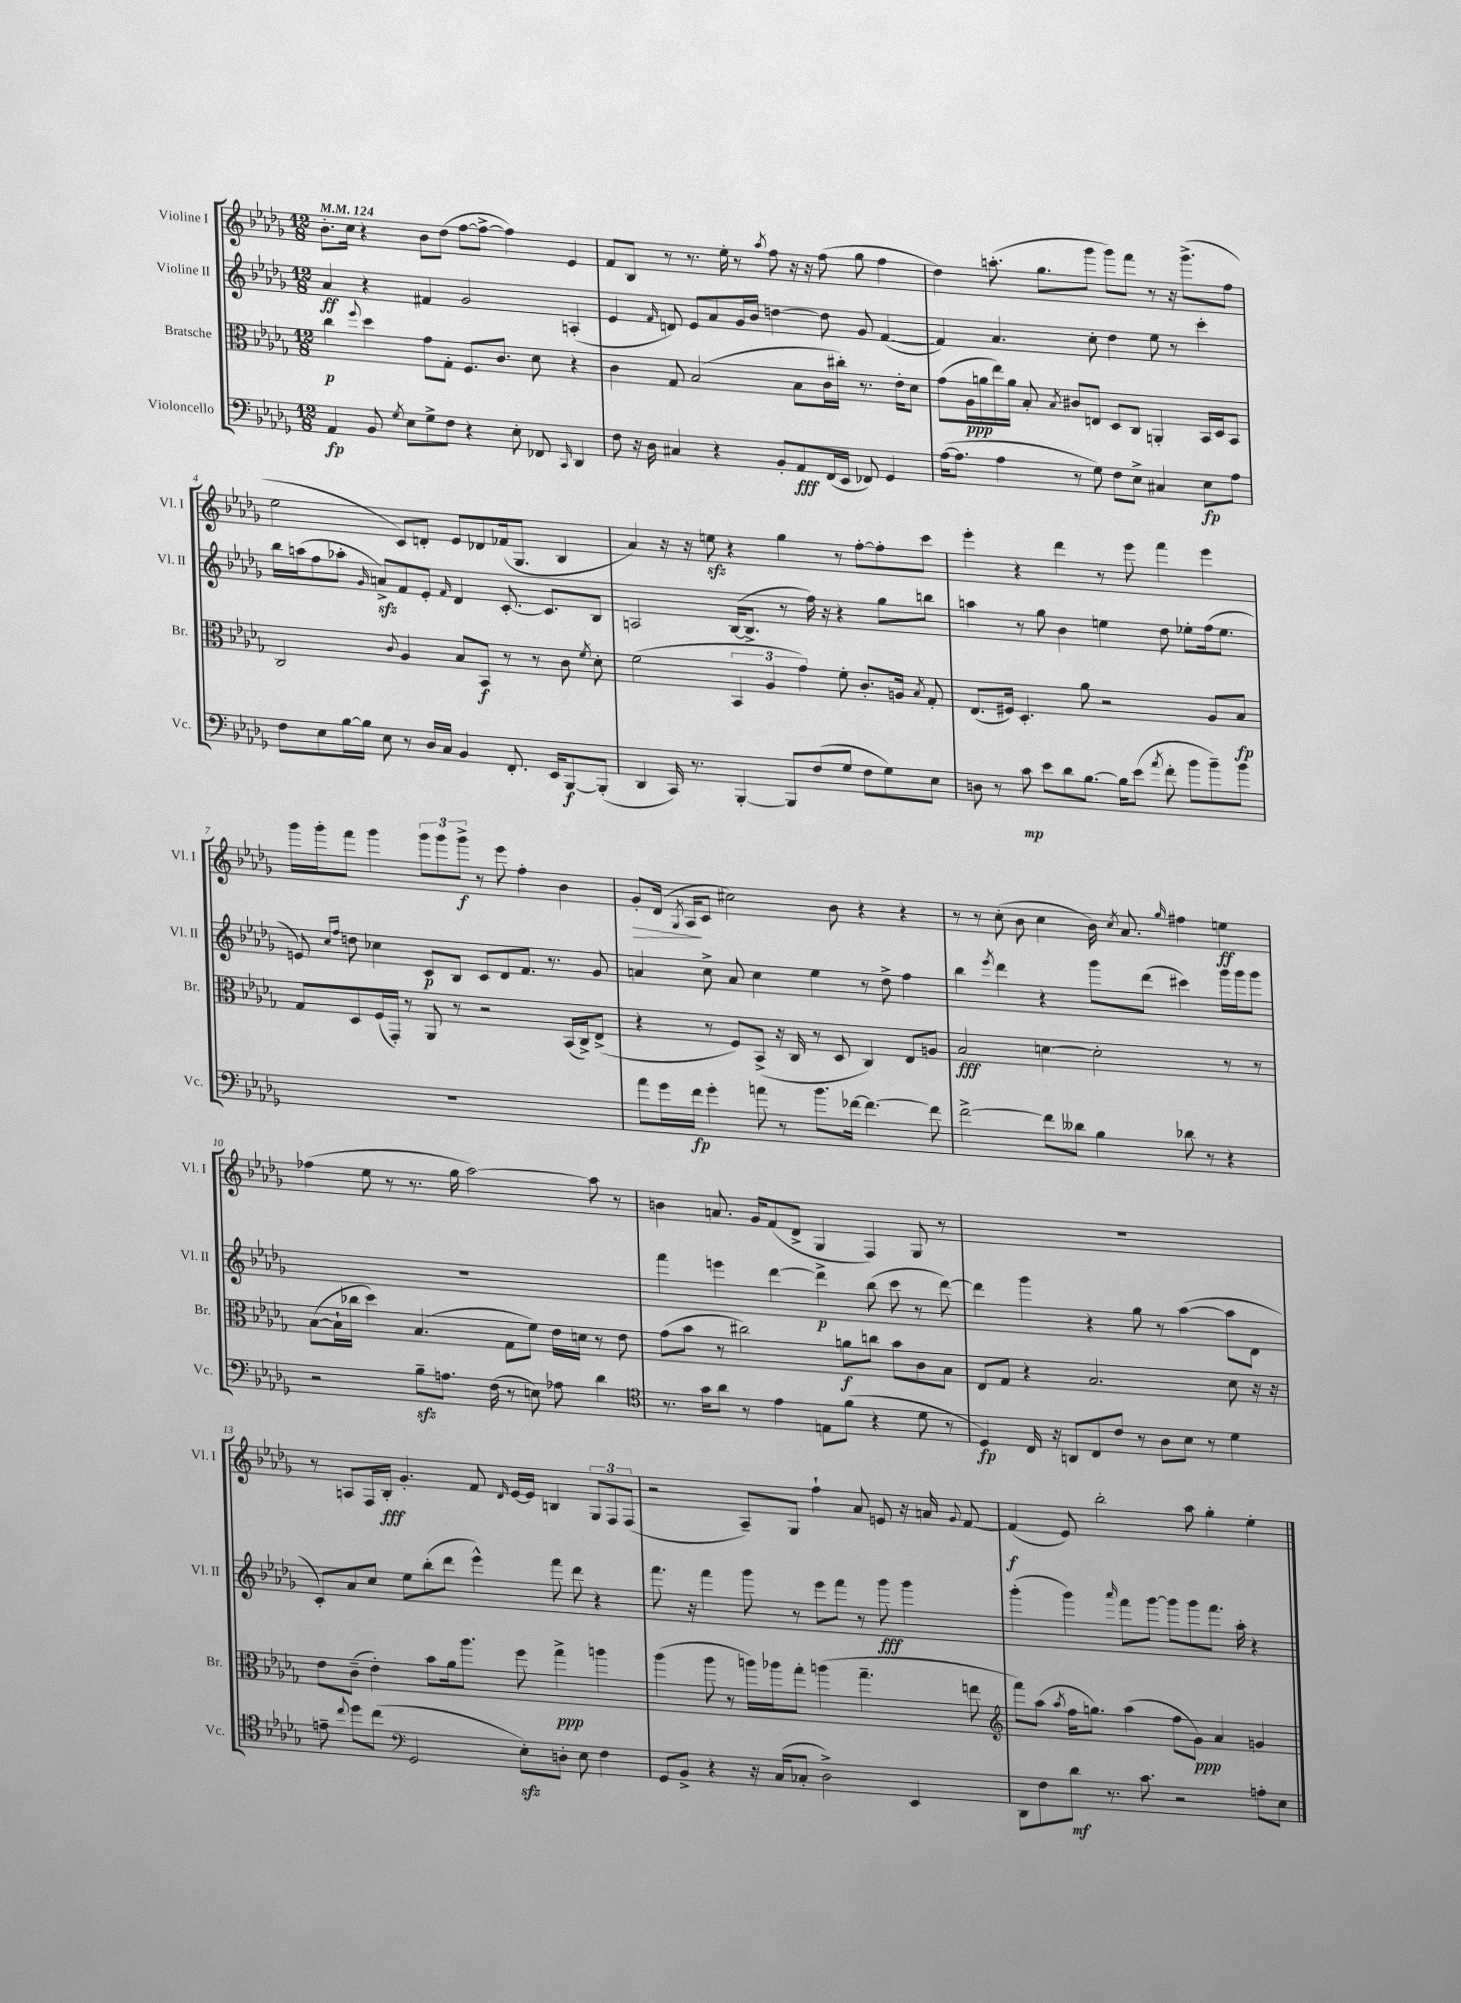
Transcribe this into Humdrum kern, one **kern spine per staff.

**kern	**dynam	**kern	**dynam	**kern	**dynam	**kern	**dynam
*part4	*part4	*part3	*part3	*part2	*part2	*part1	*part1
*staff4	*staff4	*staff3	*staff3	*staff2	*staff2	*staff1	*staff1
*I"Violoncello	*	*I"Bratsche	*	*I"Violine II	*	*I"Violine I	*
*I'Vc.	*	*I'Br.	*	*I'Vl. II	*	*I'Vl. I	*
*clefF4	*	*clefC3	*	*clefG2	*	*clefG2	*
*k[b-e-a-d-g-]	*	*k[b-e-a-d-g-]	*	*k[b-e-a-d-g-]	*	*k[b-e-a-d-g-]	*
*M12/8	*	*M12/8	*	*M12/8	*	*M12/8	*
*MM124	*	*MM124	*	*MM124	*	*MM124	*
=1	=1	=1	=1	=1	=1	=1	=1
4AA-/	fp	4cc\	p	4a-/	ff	8.b-'\L	.
.	.	.	.	.	.	16cc\Jk	.
.	.	8qqff/	.	.	.	.	.
8BB-/	.	4dd-\	.	4r	.	4r	.
8qG-/	.	.	.	.	.	.	.
8E-\L	.	.	.	.	.	.	.
8G-^\	.	8g-\L	.	4f#X/	.	8b-\L	.
8F\J	.	8G-'\J	.	.	.	(8dd-\J	.
4r	.	8.F/L	.	2g-/	.	[8ff\L	.
.	.	.	.	.	.	8ff^\J_	.
.	.	8.c/J	.	.	.	.	.
8E-'\	.	.	.	.	.	4ff\])	.
8FF-X/	.	8d-\	.	.	.	.	.
16qqCC/	.	.	.	.	.	.	.
4DD-/	.	4r	.	(4An'/	.	4e-/	.
=2	=2	=2	=2	=2	=2	=2	=2
8F\	.	4c\	.	4e-/	.	8f/L	.
16r	.	.	.	.	.	8B-/J	.
16D-\	.	.	.	.	.	.	.
.	.	.	.	16qqf/	.	.	.
4C#X/	.	8G-/	.	8dn/)	.	8r	.
.	.	(2B-/	.	8e-/L	.	8.r	.
4r	.	.	.	8a-/	.	.	.
.	.	.	.	.	.	16ee-'\	.
.	.	.	.	16g-/L	.	8r	.
.	.	.	.	16b-/JJ	.	.	.
.	.	.	.	.	.	8qaa-/	.
8BB-'/L	.	.	.	[4ddn\	.	8ff\	.
8AA-/	fff	8B-\L	.	.	.	16r	.
.	.	.	.	.	.	16r	.
(16FF/L	.	16c\L	.	8dd\]	.	(8ff\	.
16EE-/JJ	.	16cc#X'\JJ)	.	.	.	.	.
8FF-X/)	.	8.r	.	8g-/	.	8gg-\	.
4GG-/	.	.	.	([4f/	.	4ff\	.
.	.	16e-'\KL	.	.	.	.	.
.	.	8d-\J	.	.	.	.	.
=3	=3	=3	=3	=3	=3	=3	=3
([16A-\KL	.	(8g-\L	.	4f/])	.	4dd-\)	.
8.A-\J]	.	.	.	.	.	.	.
.	.	16A-\L	ppp	.	.	.	.
.	.	16an\	.	.	.	.	.
4A-\	.	16ee-\)	.	4.a-/	.	(8.aan'\	.
.	.	16a\JJ	.	.	.	.	.
.	.	8B-'/	.	.	.	.	.
.	.	.	.	.	.	8.gg-\L	.
.	.	8qB-/	.	.	.	.	.
8r	.	8c#X/L	.	.	.	.	.
8G-\)	.	8En/J	.	8cc'\	.	8ggg-\J	.
8F\L	.	8D-/L	.	4dd-\	.	8ggg-\L)	.
8E-^\J	.	8C/J	.	.	.	8fff\J	.
4C#X/	.	4AAn'/	.	8ee-\	.	8r	.
.	.	.	.	8r	.	16r	.
.	.	.	.	.	.	(8.ggg-^\L	.
8E-\L	fp	16BB-/LL	.	4ccc'\	.	.	.
.	.	16D-/J	.	.	.	.	.
8A-\J	.	8BB-/J	.	.	.	8ff\J	.
!!LO:LB:g=z
=4	=4	=4	=4	=4	=4	=4	=4
8F\L	.	2C/	.	16bb-\LL	.	2ee-\	.
.	.	.	.	(16aan\J	.	.	.
8E-\	.	.	.	8ff\	.	.	.
[16B-\L	.	.	.	8aa-X'\J	.	.	.
16B-\JJ]	.	.	.	.	.	.	.
.	.	.	.	16qqg-/	.	.	.
8E-\	.	.	.	8anzz^/L)	.	.	.
.	.	8qqc/	.	.	.	.	.
8r	.	4A-/	.	8f/	.	8c/L)	.
16D-/LL	.	.	.	8e-'/J	.	8dn'/J	.
16C/JJ	.	.	.	.	.	.	.
.	.	.	.	16qqf/	.	.	.
4BB-/	.	8B-/L	.	4d-/	.	8e-/L	.
.	.	8BB-/J	f	.	.	8d-X/	.
8.FF'/	.	8r	.	[8.c'/	.	(16f-X/k	.
.	.	.	.	.	.	8.G-/J	.
.	.	8r	.	.	.	.	.
16EE-/KL	.	.	.	8.c/L]	.	.	.
[8BBB-/	f	8c\	.	.	.	4B-/	.
.	.	8qf/	.	.	.	.	.
(8BBB-'/J]	.	8d-'\	.	8B-/J	.	.	.
=5	=5	=5	=5	=5	=5	=5	=5
4DD-/	.	(2f\	.	2An/	.	4a-/)	.
16CC/)	.	.	.	.	.	16r	.
8.r	.	.	.	.	.	16r	.
.	.	.	.	.	.	8eenzz\	.
[4BBB-'/	.	6BB-/	.	([16B-/KL	.	4r	.
.	.	.	.	8.B-^/J]	.	.	.
.	.	6A-/	.	.	.	.	.
8BBB-/L]	.	.	.	8r	.	4gg-\	.
.	.	6g-\)	.	.	.	.	.
(8F/	.	.	.	16ff\)	.	.	.
.	.	.	.	16r	.	.	.
8G-/J	.	8f'\	.	4r	.	8r	.
8F\L	.	8.c'/L	.	.	.	[8ff'\L	.
8G-\)	.	.	.	8gg-\L	.	8ff'\]	.
.	.	16An/Jk	.	.	.	.	.
.	.	8qB-/	.	.	.	.	.
8E-\J	.	8G-'/	.	8bbn\J	.	8ccc\J	.
=6	=6	=6	=6	=6	=6	=6	=6
8Dn\	.	(8.E-/L	.	4aan\	.	4eee-'\	.
8r	.	.	.	.	.	.	.
.	.	16F#X/Jk)	.	.	.	.	.
8c\	mp	4.D-'/	.	8r	.	4r	.
8e-\L	.	.	.	8gg-\	.	.	.
8d-\	.	.	.	4b-\	.	4ddd-\	.
[8.B-\J	.	8a-\	.	.	.	.	.
.	.	2r	.	4een\	.	8r	.
16B-\KL]	.	.	.	.	.	.	.
(8e-\J	.	.	.	.	.	8eee-\	.
8qa-/	.	.	.	.	.	.	.
8f'\	.	.	.	8dd-\	.	4fff\	.
8b-\L	.	.	.	8ee-X'\L	.	.	.
8b-~\)	.	8A-/L	.	(16ff\k	.	4eee-\	.
.	.	.	.	8.ee-\J	.	.	.
8b-\J	.	8B-/J	fp	.	.	.	.
!!LO:LB:g=z
=7	=7	=7	=7	=7	=7	=7	=7
1.r	.	8G-/L	.	8en/)	.	16ggg-\LL	.
.	.	.	.	.	.	16ggg-'\J	.
.	.	.	.	16qqcc/LL	.	.	.
.	.	.	.	16qqff/JJ	.	.	.
.	.	8D-/	.	8ddn\	.	8fff\J	.
.	.	(16F/L	.	4cc-X\	.	4ggg-\	.
.	.	16GG-'/JJ)	.	.	.	.	.
.	.	8r	.	.	.	.	.
.	.	8AA-/	.	8c/L	p	12ggg-\L	.
.	.	.	.	.	.	12ggg-\	.
.	.	8r	.	8B-/J	.	.	.
.	.	.	.	.	.	12ggg-^\J	f
.	.	2r	.	8c/L	.	8r	.
.	.	.	.	8d-/	.	8eee-\	.
.	.	.	.	8.f/J	.	4ff'\	.
.	.	.	.	8.r	.	.	.
.	.	(16BB-/LL	.	.	.	4b-\	.
.	.	16C^/J)	.	.	.	.	.
.	.	(8E-^/J	.	8g-/	.	.	.
=8	=8	=8	=8	=8	=8	=8	=8
!	!	!	!	!	!	!	!LO:HP:b
8a-\L	.	4r	.	4an/	.	8g-'/L	>
16g-\L	.	.	.	.	.	(16d-/Jk	.
.	.	.	.	.	.	8qG-/	.
16f\JJ	fp	.	.	.	.	16A-/KL	.
4g-'\	.	8r	.	8cc^\	.	8c/J	]
.	.	8F/L)	.	8a/	.	2cc#X\)	.
8an\	.	(8BB-^/J	.	4cc\	.	.	.
8r	.	16r	.	.	.	.	.
.	.	16C/	.	.	.	.	.
8.b-\L	.	8r	.	4ee-\	.	.	.
.	.	8D-/	.	.	.	8b-\	.
[16f-X\Jk	.	.	.	.	.	.	.
4.f-\_	.	4C/)	.	8r	.	4r	.
.	.	.	.	8dd-^\	.	.	.
.	.	8E-/L	.	4ff\	.	4r	.
8f-\]	.	8An/J	.	.	.	.	.
=9	=9	=9	=9	=9	=9	=9	=9
[2f^\	.	2B-/	fff	4bb-\	.	8r	.
.	.	.	.	.	.	8r	.
.	.	.	.	8qeee-/	.	.	.
.	.	.	.	4ddd-\	.	(8cc'\	.
.	.	.	.	.	.	8b-\	.
8f\L]	.	[4dn\	.	4r	.	4cc\	.
8d--X\J	.	.	.	.	.	.	.
4B-\	.	2d'\]	.	8ggg-\L	.	16b-\)	.
.	.	.	.	.	.	8qcc/	.
.	.	.	.	.	.	8.a-/	.
.	.	.	.	(8ddd-\J	.	.	.
.	.	.	.	.	.	16qqgg-/	.
8d-X\	.	.	.	4ccc#X\)	.	4ff#X\	.
8r	.	.	.	.	.	.	.
4r	.	8r	.	16ggg-\LL	.	4een\	ff
.	.	.	.	16ggg-\J	.	.	.
.	.	8r	.	8ggg-\J	.	.	.
!!LO:LB:g=z
=10	=10	=10	=10	=10	=10	=10	=10
2r	.	([8B-\L	.	1.r	.	(4ff-X\	.
.	.	16B-`\L]	.	.	.	.	.
.	.	16cc-X\JJ	.	.	.	.	.
.	.	4dd-\)	.	.	.	8ee-\	.
.	.	.	.	.	.	8r	.
8B-zz~\L	.	(4.B-/	.	.	.	8.r	.
8.An\J	.	.	.	.	.	.	.
.	.	.	.	.	.	16gg-\	.
.	.	.	.	.	.	[2aa-\)	.
(16F\	.	.	.	.	.	.	.
8r	.	8G-\L	.	.	.	.	.
8En\)	.	8f\J)	.	.	.	.	.
8A-X\	.	16e-\LL	.	.	.	.	.
.	.	16dn\JJ	.	.	.	.	.
4d-\	.	8r	.	.	.	8aa-\]	.
.	.	8e-\	.	.	.	8r	.
=11	=11	=11	=11	=11	=11	=11	=11
*clefC4	*	*	*	*	*	*	*
8.r	.	(8g-\L	.	4fff\	.	4bn\	.
.	.	8b-\J	.	.	.	.	.
16g-\KL	.	.	.	.	.	.	.
8a-\J	.	8r	.	4eeen\	.	8.an/	.
8r	.	2cc#X\)	.	.	.	.	.
.	.	.	.	.	.	16g-/KL	.
4e-\	.	.	.	[4ddd-\	.	(8f/	.
.	.	.	.	.	.	8d-^/J	.
8En\L	.	.	.	4ddd-^\]	p	4G-/	.
(8f\J	.	8an\L	f	.	.	.	.
4r	.	8ccn\J	.	(8bb-\	.	4F/)	.
.	.	8b-\L	.	8ccc\	.	.	.
8d-\	.	8c\	.	8r	.	8G-/	.
8r	.	8B-\J	.	[8ddd-\)	.	8r	.
=12	=12	=12	=12	=12	=12	=12	=12
4D-/)	fp	8E-/L	.	4ddd-\]	.	1.r	.
.	.	8G-/J	.	.	.	.	.
16C/	.	4r	.	4ggg-\	.	.	.
16r	.	.	.	.	.	.	.
8AAn/L	.	.	.	.	.	.	.
8C/	.	2.B-/	.	4r	.	.	.
8c/J	.	.	.	.	.	.	.
8r	.	.	.	8gg-\	.	.	.
8A-\L	.	.	.	8r	.	.	.
8B-\J	.	.	.	([4aa-\	.	.	.
8r	.	.	.	.	.	.	.
4d-\	.	8d-\	.	8aa-\L]	.	.	.
.	.	16r	.	8d-\J	.	.	.
.	.	16r	.	.	.	.	.
!!LO:LB:g=z
=13	=13	=13	=13	=13	=13	=13	=13
8en~\	.	8e-\L	.	8c'/L)	.	8r	.
8qqcc/	.	.	.	.	.	.	.
8dd-\L	.	(8c~\J	.	8a-/	.	8An/L	.
(8cc\J	.	4e-'\)	.	8cc/J	.	16F/L	.
.	.	.	.	.	.	16B-'/JJ	fff
*clefF4	*	*	*	*	*	*	*
2GG-/	.	.	.	8ee-\L	.	4.g-'/	.
.	.	8b-\L	.	(8bb-'\	.	.	.
.	.	16a-\k	.	8ddd-\J	.	.	.
.	.	8.aa-\J	.	.	.	.	.
.	.	.	.	4eee-^^\)	.	8f/	.
.	.	.	.	.	.	16qqd-/	.
8E-zz'\L)	.	8ff\	.	.	.	[16e-/LL	.
.	.	.	.	.	.	16e-/JJ]	.
8Dn'\J	.	4gg-^\	ppp	8fff\	.	4Bn/	.
8E-\	.	.	.	8ddd-\	.	.	.
4F\	.	4aan\	.	4r	.	12G-/L	.
.	.	.	.	.	.	12F/	.
.	.	.	.	.	.	(12F/J	.
=14	=14	=14	=14	=14	=14	=14	=14
8GG-/L	.	(4aa-\	.	8.fff\	.	2r	.
8BB-^/J	.	.	.	.	.	.	.
.	.	.	.	16r	.	.	.
4r	.	8aa-\	.	4fff\	.	.	.
.	.	8r	.	.	.	.	.
16r	.	16aan\LL)	.	8ggg-\	.	8A-~/L)	.
(16C/KL	.	16aa-X\J	.	.	.	.	.
8C-X'/J	.	8gg-'\J	.	8r	.	8G-/J	.
2D-^\)	.	(4aan\	.	8eee-\L	.	4ff`\	.
.	.	.	.	8fff\J	.	.	.
.	.	4.gg-~\	.	8r	.	8a-/	.
.	.	.	.	8ggg-\	fff	8en/	.
4EE-/	.	.	.	4ggg-\	.	16r	.
.	.	.	.	.	.	16an/	.
.	.	.	.	.	.	8qqg-/	.
.	.	8een\	.	.	.	[8f/	.
=15	=15	=15	=15	=15	=15	=15	=15
*	*	*clefG2	*	*	*	*	*
8DD-\L	.	8fff\L)	.	(4ggg-'\	.	(4f/]	f
8F\	.	(8aa-\J	.	.	.	.	.
.	.	8qaa-/	.	.	.	.	.
8d-\J	mf	16ff\KL	.	4ggg-\)	.	8e-/)	.
.	.	8.ggn\J)	.	.	.	.	.
8.r	.	.	.	.	.	2bb-'\	.
.	.	.	.	16qqaaa-/	.	.	.
.	.	(4aa-\	.	8fff\L	.	.	.
8.c\	.	.	.	.	.	.	.
.	.	.	.	[8ggg-\J	.	.	.
2r	.	8ff\L	.	8ggg-\L]	.	.	.
.	.	8g-\J)	ppp	8ggg-\	.	8aa-\	.
.	.	4a-/	.	8.fff\J	.	4gg-'\	.
.	.	.	.	16aa-'\	.	.	.
8An'\L	.	4gn/	.	4r	.	4ee-'\	.
8E-\J	.	.	.	.	.	.	.
==	==	==	==	==	==	==	==
*-	*-	*-	*-	*-	*-	*-	*-
